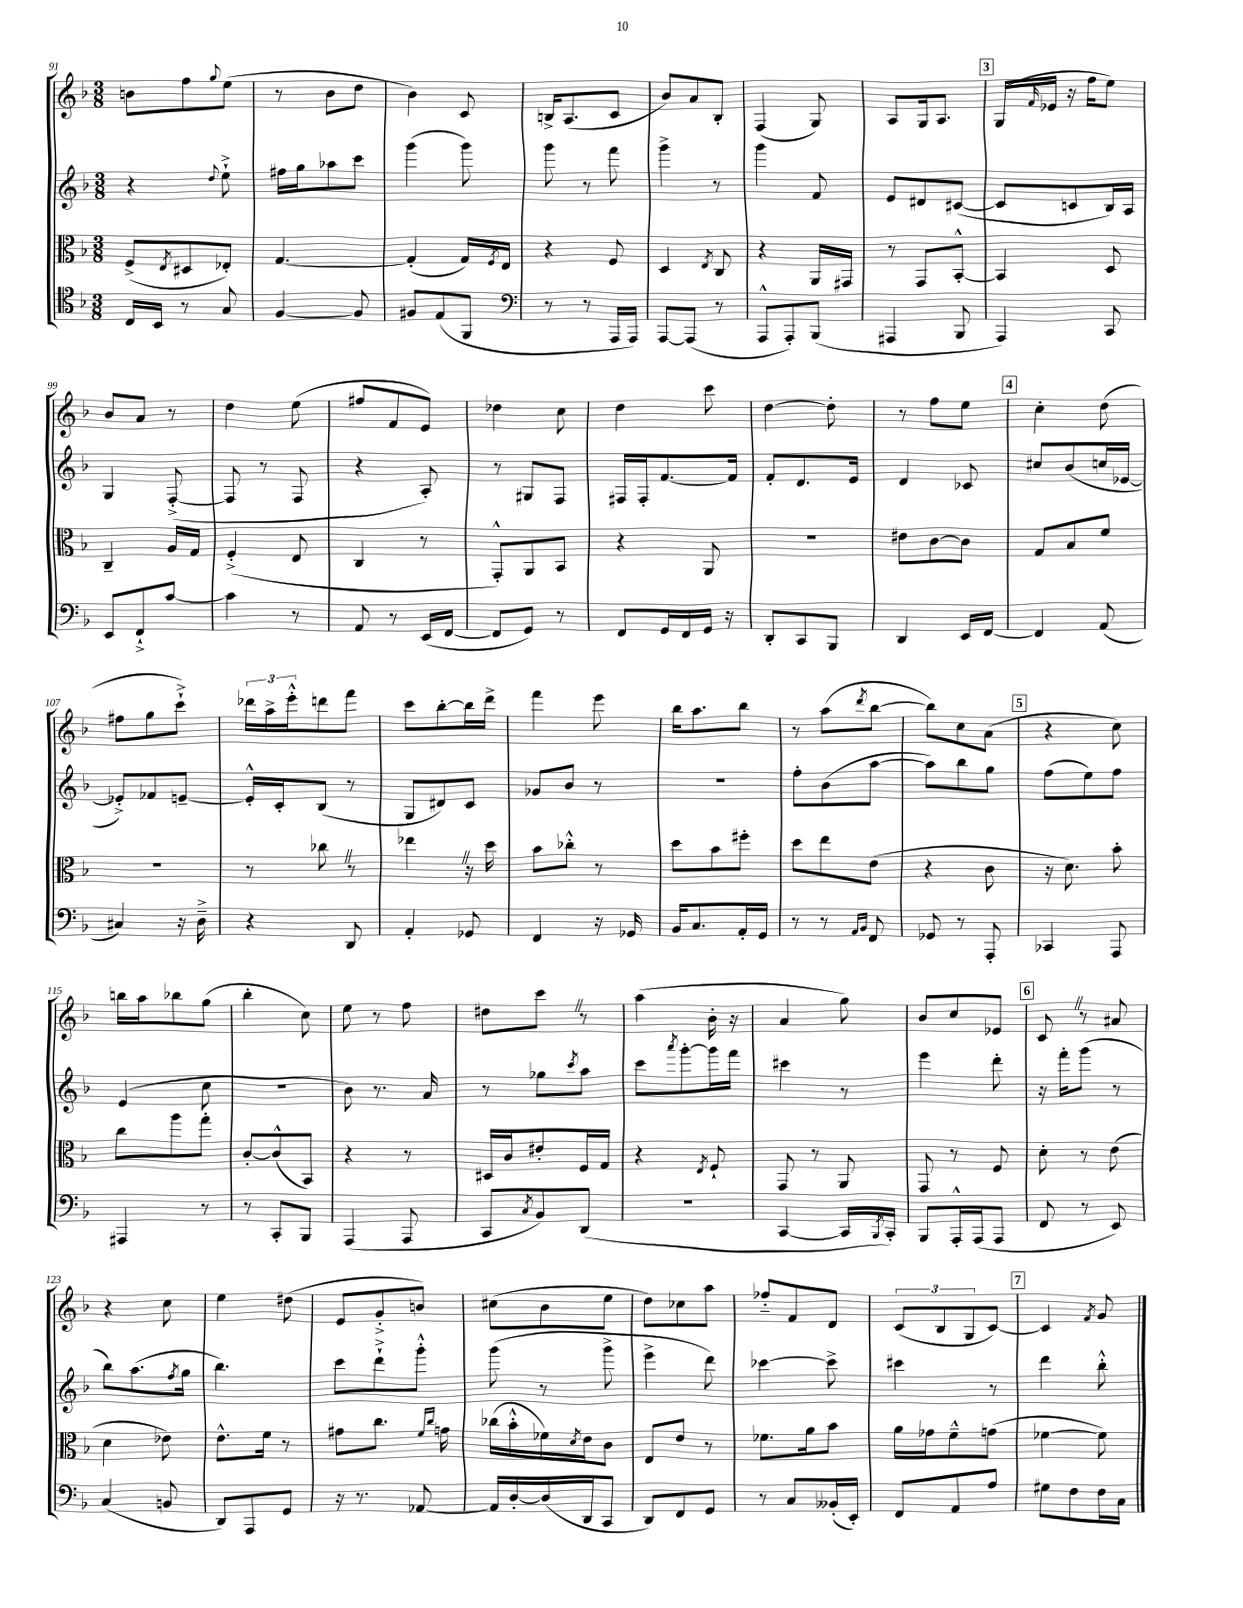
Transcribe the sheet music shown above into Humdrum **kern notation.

**kern	**kern	**kern	**kern
*staff4	*staff3	*staff2	*staff1
*clefC4	*clefC3	*clefG2	*clefG2
*k[b-]	*k[b-]	*k[b-]	*k[b-]
*M3/8	*M3/8	*M3/8	*M3/8
16C	(8F^	4r	8b
16BB-	.	.	.
.	8qE	.	.
8r	8D#	.	8ff
.	.	8qqdd	8qqgg
8G	8E-')	8ee`^	(8ee
=	=	=	=
[4F	[4.G	16ff#	8r
.	.	16gg	.
.	.	8aa-	8b-
8F]	.	8ccc	8dd
=	=	=	=
8F#	(4G']	(4ggg	4b-)
(8E	.	.	.
8FF	16G)	8ggg)	8c
.	8qF	.	.
.	16E	.	.
=	=	=	=
*clefF4	*	*	*
8r	4r	8ggg	16B^
.	.	.	(8.A
8r	.	8r	.
16AAA	8F	8fff	8c
16AAA)	.	.	.
=	=	=	=
[8AAA	4D	4ggg^	8b-)
(8AAA]	.	.	8a
.	8qE	.	.
8r	8C	8r	8B-'
=	=	=	=
8AAA^^	4r	4ggg	(4F
8AAA')	.	.	.
(8BBB-	16AA	8f	8G)
.	16GG#	.	.
=	=	=	=
4AAA#	8r	8e	8A
.	8GG	8d#	16G
.	.	.	8.A
8BBB-	[8BB-'^^	([8c#	.
=	=	=	=
4AAA)	4BB-]	8c#]	(16G
.	.	.	16qqf
.	.	.	16e-
.	.	8c	16r
.	.	.	16ff
8CC	8D	16B-)	8ee)
.	.	16A	.
=	=	=	=
8EE	4C~	4G	8b-
8FF`^	.	.	8a
[8c	16A	([8F'^	8r
.	16G	.	.
=	=	=	=
4c]	(4F'^	8F]	4dd
.	.	8r	.
8r	8E	8F	(8ee
=	=	=	=
8AA	4C	4r	8ff#
8r	.	.	8f
(16EE	8r	8A')	8e)
[16FF	.	.	.
=	=	=	=
8FF]	8GG'^^)	8r	4dd-
8GG)	8AA	8G#	.
8r	8BB-	8F	8cc
=	=	=	=
8FF	4r	16F#	4dd
.	.	16F#'	.
16GG	.	[8.f	.
16FF	.	.	.
16GG	8AA	.	8ccc
16r	.	16f]	.
=	=	=	=
8DD'	4.r	8f'	[4dd
8CC	.	8.d	.
8BBB-	.	.	8dd']
.	.	16e	.
=	=	=	=
4DD	8e#	4d	8r
.	[8c	.	8ff
16EE	8c]	8c-	8ee
[16FF	.	.	.
=	=	=	=
4FF]	8G	8cc#	4cc'
.	8B-	(8b-	.
(8AA	8f	16cc	(8dd
.	.	[16e-	.
=	=	=	=
4C#)	4.r	8e-'^])	8ff#
.	.	8f-	8gg
16r	.	[8e~	8ccc`^)
16D~^	.	.	.
=	=	=	=
4r	8r	16e'^^]	24ddd-
.	.	.	24aa^
.	.	16c'	.
.	.	.	24eee'^^
.	8cc-	(8B-	8ddd
8DD	8r	8r	8fff
=	=	=	=
4AA'	4ee-	8G	8ccc
.	.	8d#)	[8bb-'
8GG-	16r	8c	16bb-]
.	16dd	.	16ddd^
=	=	=	=
4FF	8b-	8g-	4fff
.	8cc-'^^	8b-	.
16r	8r	8r	8eee
16GG-	.	.	.
=	=	=	=
16BB-	8dd	4.r	16bb-
8.C	.	.	8.aa
.	8b-	.	.
16AA'	8ff#'	.	8bb-
16GG	.	.	.
=	=	=	=
8r	8dd	8ff'	8r
8r	8ee	(8b-	(8aa
16qqAA	.	.	.
16qqBB-	.	.	8qddd
8FF	(8e	[8aa	[8bb-
=	=	=	=
8GG-	4r	8aa])	8bb-])
8r	.	8bb-	8cc
8AAA'	8c	8gg	(8a
=	=	=	=
4CC-	16r	(8ff	4r
.	8.d)	.	.
.	.	8ee)	.
8AAA	8b-'	8ff	8cc)
=	=	=	=
4AAA#	8cc	(4e	16bb
.	.	.	16aa
.	8aa	.	8bb-
8r	8gg'	8cc	(8gg
=	=	=	=
8r	[8c'	4.r	4bb-'
8CC'	(8c^^]	.	.
8BBB-	8BB-)	.	8cc)
=	=	=	=
(4AAA	4r	8b-)	8ee
.	.	8.r	8r
8AAA	8r	.	8ff
.	.	16a	.
=	=	=	=
8CC	16D#	8r	8dd#
.	16c	.	.
8qC	.	.	.
8BB-)	8e#'	8gg-	8ccc
.	.	8qccc	.
(8DD	16F	8aa	8r
.	16G	.	.
=	=	=	=
4.r	4r	8ccc	(4aa
.	.	8qaaa	.
.	.	[8ggg'	.
.	8qE	.	.
.	8F`	16ggg]	16b-'
.	.	16fff	16r
=	=	=	=
[4CC	8GG	4ccc#	4a
.	8r	.	.
16CC]	8AA	8r	8gg)
8qBBB-	.	.	.
16CC')	.	.	.
=	=	=	=
8BBB-	8GG	4eee	8b-
16AAA'^^	8r	.	8cc
(16AAA	.	.	.
8AAA	8F	8ddd'	8e-
=	=	=	=
8FF	8d'	16r	8c
.	.	16fff'	.
8r	8r	(8ggg	8r
8EE)	(8e	8r	8a#
=	=	=	=
(4C	4d	8bb-)	4r
.	.	(8.aa	.
8BB	8e-)	.	8cc
.	.	8qff	.
.	.	16gg	.
=	=	=	=
8DD)	8.e^^	4.bb-)	4ee
8AAA	.	.	.
.	16f	.	.
8GG	8r	.	(8dd#
=	=	=	=
16r	8g#	8ccc	8e
8.r	.	.	.
.	8.cc	8ddd`^	8g'^
[8AA-	.	8ggg'^^	8b)
.	16qqf	.	.
.	16qqcc	.	.
.	16g	.	.
=	=	=	=
16AA-]	(16cc-	(8ggg	(8cc#
[16D'	16b-'^^	.	.
(16D]	16f-)	8r	8b-
.	8qd	.	.
16DD	16e	.	.
8CC	8c	8ggg^	8ee
=	=	=	=
8DD)	8E	4eee^	8dd)
8FF	8e	.	8cc-
8GG	8r	8ddd)	8aa
=	=	=	=
8r	8.f-	[4ccc-	8ff-'~
8C	.	.	8f
.	16a	.	.
(16BB--'	8b-	8ccc-^]	8d
16EE')	.	.	.
=	=	=	=
8FF	16a	4ccc#	(12c
.	16g-	.	.
.	.	.	12B-
8AA	8f~^^	.	.
.	.	.	12G
8A	(8g	8r	[8c)
=	=	=	=
8G#	[4f-	4ddd	4c]
8F	.	.	.
.	.	.	8qf
16F	8f-])	8bb-'^^	8g
16C	.	.	.
==	==	==	==
*-	*-	*-	*-
